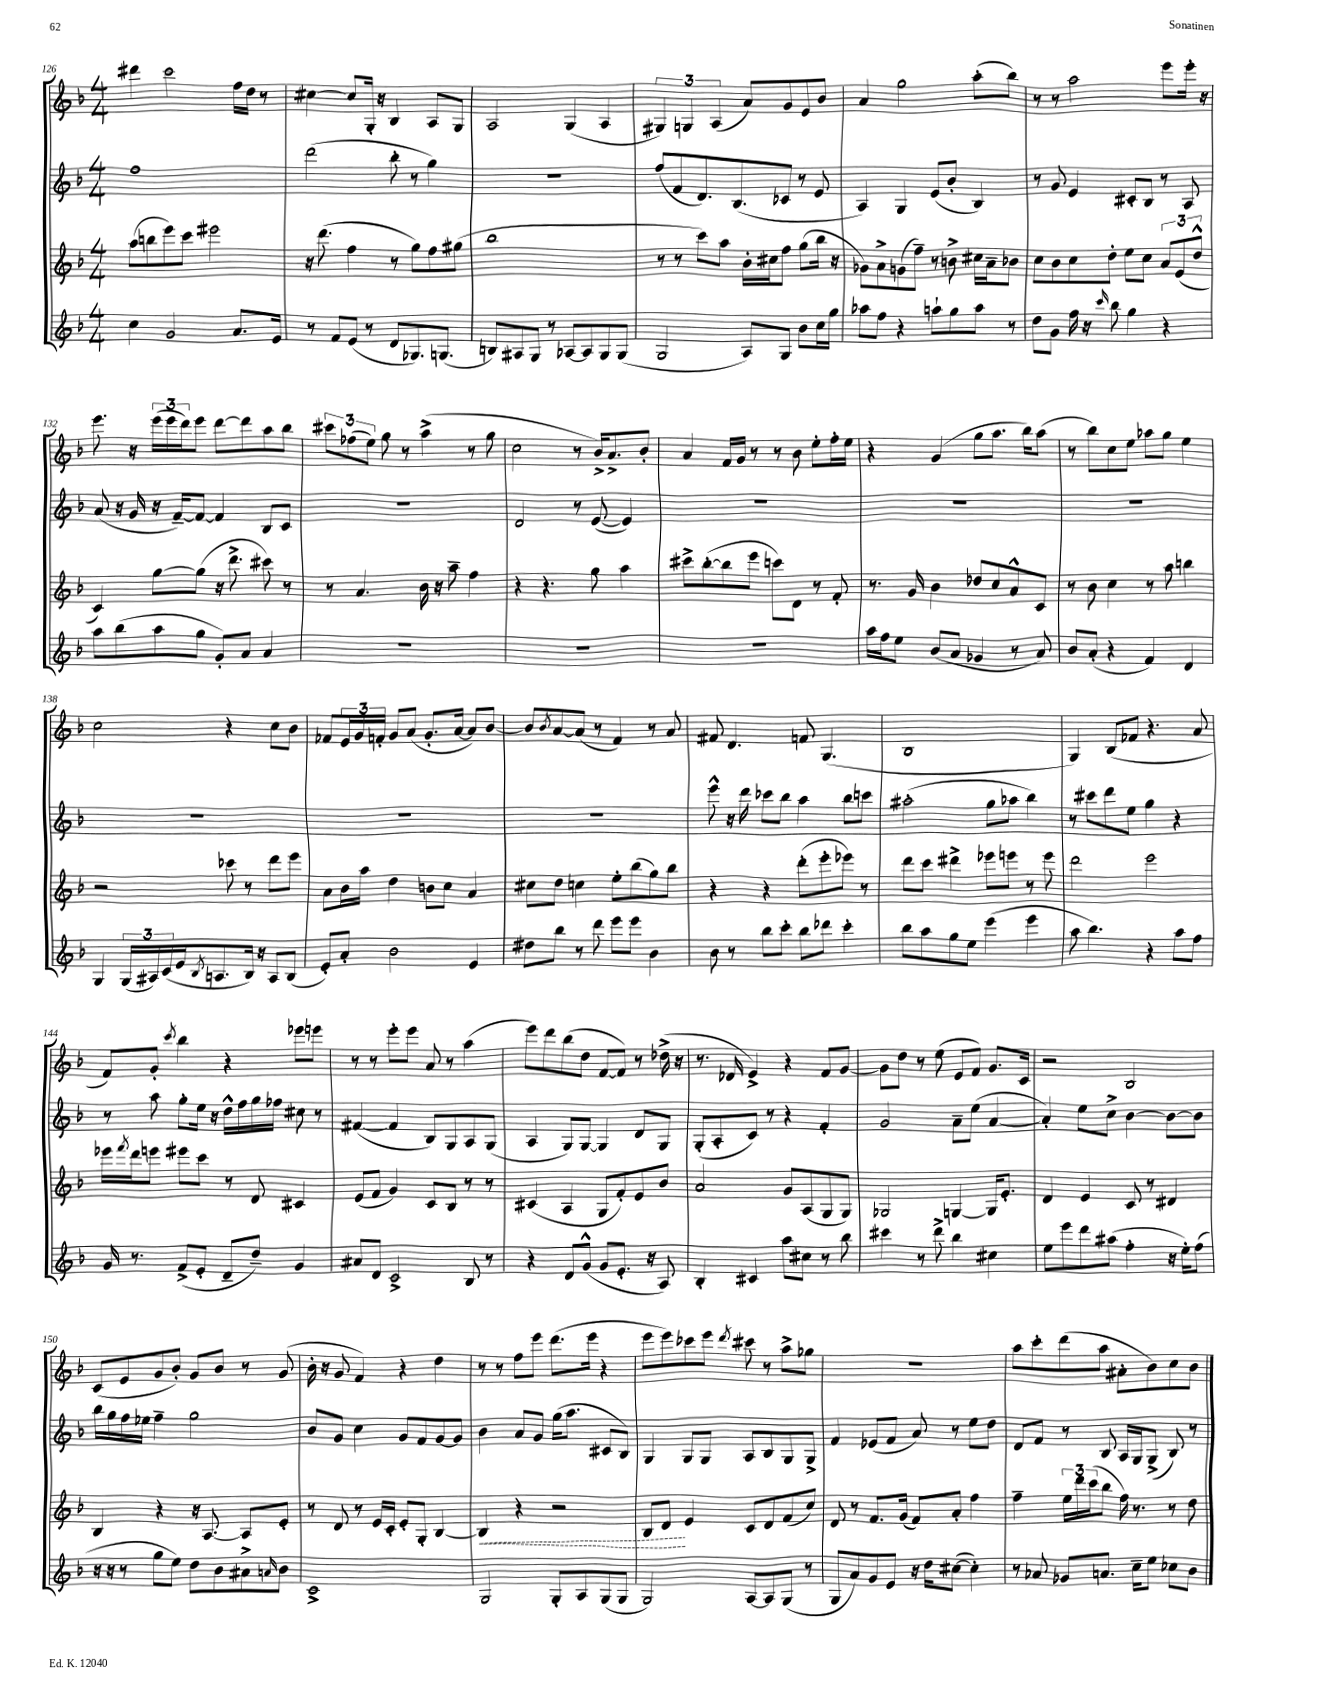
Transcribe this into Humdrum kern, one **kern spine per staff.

**kern	**kern	**dynam	**kern	**kern
*part4	*part3	*part3	*part2	*part1
*staff4	*staff3	*staff3	*staff2	*staff1
*clefG2	*clefG2	*	*clefG2	*clefG2
*k[b-]	*k[b-]	*	*k[b-]	*k[b-]
*M4/4	*M4/4	*	*M4/4	*M4/4
=126	=126	=126	=126	=126
4cc\	(8aa\L	.	1ff	4ddd#X\
.	8bbn\	.	.	.
2g/	8eee\)	.	.	2ccc\
.	8ccc\J	.	.	.
.	2eee#X\	.	.	.
8.a/L	.	.	.	16ff\LL
.	.	.	.	16dd\JJ
.	.	.	.	8r
16e/Jk	.	.	.	.
=127	=127	=127	=127	=127
8r	16r	.	(2ddd\	[4cc#X\
.	(8.ddd\	.	.	.
8f/L	.	.	.	.
(8e/J	4ff\	.	.	8cc#/L]
8r	.	.	.	16G'/Jk
.	.	.	.	16r
8d/L	8r	.	8bb-'\	4B-/
8.G-X/)	8gg\L)	.	8r	.
.	8ff\	.	4gg\)	8A/L
(8.Gn/J	.	.	.	.
.	(8gg#X\J	.	.	8G/J
=128	=128	=128	=128	=128
8Bn/L)	1bb-	.	1r	2A/
8A#X/	.	.	.	.
8G/J	.	.	.	.
8r	.	.	.	.
[8A-X/L	.	.	.	(4G/
8A-/]	.	.	.	.
8G/	.	.	.	4A/
(8G/J	.	.	.	.
=129	=129	=129	=129	=129
2G/	8r	.	(8ff/L	6G#X/)
.	8r	.	8f/	.
.	.	.	.	6Gn/
.	8ccc\L)	.	8.d/)	.
.	.	.	.	(6A/
.	8aa\J	.	.	.
.	.	.	(8.B-/	.
8A/L)	16b-'\LL	.	.	8a/L)
.	16cc#X\J	.	.	.
8G/J	8ff\J	.	8c-X/J	8g/
8b-\L	(8gg\L	.	8r	8e/
16cc\L	16bb-\Jk	.	8e/	8b-/J
16gg\JJ	16r	.	.	.
=130	=130	=130	=130	=130
8aa-X\L	8g-X\L)	.	4A/)	4a/
8ff\J	8a^\	.	.	.
4r	(8gn\	.	4G/	2gg\
.	8ff~\J)	.	.	.
8aan`\L	8r	.	(8e/L	.
8gg\	8bn^\	.	8b-'/J	.
8aa\J	16cc#X\LL	.	4B-/)	(8aa'\L
.	16a~\J	.	.	.
8r	8b-X\J	.	.	8bb-\J)
=131	=131	=131	=131	=131
8dd\L	8cc\L	.	8r	8r
8g\J	8b-\	.	8g/	8r
16ff\	8cc\	.	4e/	2aa\
16r	.	.	.	.
16qqccc/	.	.	.	.
8bb-\	8dd'\J	.	.	.
4gg\	8ee\L	.	8c#X'/L	.
.	8cc\J	.	8B-/J	.
4r	12a/L	.	8r	8eee\L
.	(12e/	.	.	.
.	.	.	8A/	16eee'\Jk
.	12dd^^/J	.	.	.
.	.	.	.	16r
!!LO:LB:g=z
=132	=132	=132	=132	=132
8aa\L	4c/)	.	(8a/	8.eee\
(8bb-\	.	.	16r	.
.	.	.	16g/	16r
8aa\	[8gg\L	.	16r	(24eee\LL
.	.	.	.	24eee\
.	.	.	[16f~/KL)	.
.	.	.	.	24ddd\J)
8gg\J	(8gg\J]	.	8f/J_	8eee\J
8g'/L)	16r	.	4f/]	[8ddd\L
.	8.ddd^\	.	.	.
8a/J	.	.	.	8ddd\]
4a/	8ccc#X\)	.	8B-/L	8aa\
.	8r	.	8c/J	8bb-\J
=133	=133	=133	=133	=133
1r	8r	.	1r	12ccc#X\L
.	.	.	.	(12ff-X\
.	4.a/	.	.	.
.	.	.	.	12ee\J)
.	.	.	.	8gg\
.	.	.	.	8r
.	16b-\	.	.	(4aa^\
.	16r	.	.	.
.	8aa~\	.	.	.
.	4ff\	.	.	8r
.	.	.	.	8gg\
=134	=134	=134	=134	=134
1r	4r	.	2d/	2cc\
.	4.r	.	.	.
.	.	.	8r	8r
.	8gg\	.	([8e/	16b-^/KL)
.	.	.	.	8.a^/
.	4aa\	.	4e/])	.
.	.	.	.	8b-'/J
=135	=135	=135	=135	=135
1r	8ccc#X^\L	.	1r	4a/
.	([8bb-'\	.	.	.
.	8bb-\]	.	.	16f/LL
.	.	.	.	16g/JJ
.	8eee\J	.	.	8r
.	8cccn\L)	.	.	8r
.	8d\J	.	.	8b-\
.	8r	.	.	8ee'\L
.	8f'/	.	.	16ff'\L
.	.	.	.	16ee\JJ
=136	=136	=136	=136	=136
16aa\LL	8.r	.	1r	4r
16ff\J	.	.	.	.
8ee\J	.	.	.	.
.	16g/	.	.	.
(8b-/L	4b-\	.	.	(4g/
8a/J	.	.	.	.
4g-X/	8dd-X/L	.	.	8gg\L
.	8cc/	.	.	8.aa\J
8r	8a^^/	.	.	.
.	.	.	.	16bb-\KL)
8a/)	8c/J	.	.	(8aa\J
=137	=137	=137	=137	=137
8b-/L	8r	.	1r	8r
(8a'/J	8b-\	.	.	8bb-\L)
4r	4cc\	.	.	8cc\
.	.	.	.	8ee\J
4f/)	8r	.	.	8aa-X\L
.	8aa\	.	.	8gg\J
4d/	4bbn\	.	.	4ee\
!!LO:LB:g=z
=138	=138	=138	=138	=138
4G/	2r	.	1r	2cc\
(24G/LL	.	.	.	.
24A#X/)	.	.	.	.
(24c/	.	.	.	.
16e/J	.	.	.	.
8qB-/	.	.	.	.
8.An/	.	.	.	.
.	8ccc-X\	.	.	4r
16B-/Jk)	8r	.	.	.
16r	.	.	.	.
8A/L	8ddd\L	.	.	8cc\L
(8B-/J	8eee\J	.	.	8b-\J
=139	=139	=139	=139	=139
8e'/L)	8a\L	.	1r	8f-X/L
8a'/J	16b-\L	.	.	24e/L
.	.	.	.	24g/
.	16aa\JJ	.	.	.
.	.	.	.	24fn'/JJ
2b-\	4dd\	.	.	8g/L
.	.	.	.	(8a/J
.	8bn\L	.	.	8.g'/L
.	8cc\J	.	.	.
.	.	.	.	[16a/Jk
4e/	4a/	.	.	8a/L])
.	.	.	.	[8b-/J
=140	=140	=140	=140	=140
8dd#X\L	8cc#X\L	.	1r	8b-/L]
.	.	.	.	8qb-/
8bb-\J	8dd\J	.	.	[8a/
8r	4ccn\	.	.	(8a/J]
8ddd\	.	.	.	8r
8eee\L	8ee'\L	.	.	4f/)
8eee\J	(8bb-\	.	.	.
4b-\	8gg\)	.	.	8r
.	8bb-\J	.	.	8a/
=141	=141	=141	=141	=141
8b-\	4r	.	8eee^^\	8f#X/
8r	.	.	16r	4.d/
.	.	.	16ddd\	.
8bb-\L	4r	.	8ccc-X\L	.
8ccc'\J	.	.	8bb-\J	.
8bb-\L	(8ddd'\L	.	4aa\	8fn/
8ddd-X\J	8eee'\	.	.	(4.G/
4ccc'\	8eee-X\J)	.	8bb-\L	.
.	8r	.	8cccn\J	.
=142	=142	=142	=142	=142
8bb-\L	8ddd\L	.	(2aa#X'\	1B-
8aa\	8ccc\J	.	.	.
8gg\	4ddd#X^\	.	.	.
8ee\J	.	.	.	.
(4eee\	8eee-X\L	.	8gg\L	.
.	8eeen\J	.	8aa-X\J	.
4eee\	8r	.	4bb-\)	.
.	8eee\	.	.	.
=143	=143	=143	=143	=143
8aa\	2ddd\	.	8r	4G/)
4.bb-\)	.	.	8ccc#X\L	.
.	.	.	8ddd\	(8B-/L
.	.	.	8ee\J	8f-X/J
4r	2eee\	.	4gg\	4.r
8aa\L	.	.	4r	.
8ff\J	.	.	.	8a/
!!LO:LB:g=z
=144	=144	=144	=144	=144
16g/	16eee-X\LL	.	8r	8f/L)
.	8qfff/	.	.	.
8.r	16ddd\J	.	.	.
.	8eeen\J	.	8aa\	8g'/J
.	.	.	.	8qccc/
(8f^/L	8eee#X\L	.	8gg'\L	4bb-\
8e'/J	8ccc\J	.	16ee\Jk	.
.	.	.	16r	.
8d~/L	8r	.	16dd^^\LL	4r
.	.	.	16ff\	.
8dd~/J)	8d/	.	16gg\	.
.	.	.	16ff-X\JJ	.
4g/	4c#X/	.	8cc#X\	8eee-X\L
.	.	.	8r	8eeen\J
=145	=145	=145	=145	=145
8a#X/L	(8e/L	.	([4f#X/	8r
8d/J	8f/J	.	.	8r
2c^/	4g/)	.	4f#/]	8eee'\L
.	.	.	.	8eee\J
.	8c/L	.	8B-/L)	8a/
.	8B-/J	.	8G/	8r
8B-/	8r	.	8A/	(4aa\
8r	8r	.	(8G/J	.
=146	=146	=146	=146	=146
4r	(4c#X/	.	4A/	8eee\L)
.	.	.	.	8ddd\
8d/L	4A/	.	8G/L)	(8bb-\
(8g^^/J	.	.	[8G/J	8dd\J
8g/L	8G/L	.	4G/]	[8f/L
8.e'/J	8f'/)	.	.	8f/J])
.	8e/	.	8d/L	8r
16r	.	.	.	.
8A/)	8b-/J	.	8G/J	(16dd-X^\
.	.	.	.	16r
=147	=147	=147	=147	=147
4B-'/	2a/	.	(8G'/L	8.r
.	.	.	8A'/	.
.	.	.	.	16d-X/
4c#X/	.	.	8c/J)	4e^/)
.	.	.	8r	.
8aa\L	8g/L	.	4r	4r
8cc#X\J	(8A/	.	.	.
8r	8G/	.	4f'/	8f/L
8bb-\	8G/J)	.	.	[8g/J
=148	=148	=148	=148	=148
4ccc#X\	2G-X/	.	2g/	8g\L]
.	.	.	.	8dd\J
8r	.	.	.	8r
8ddd^\	.	.	.	(8ee\
4bb-\	[4Gn/	.	8a~\L	8e/L
.	.	.	(8ee\J	8f/J)
4cc#X\	16G/KL]	.	[4a/	8.g/L
.	8.e'/J	.	.	.
.	.	.	.	16c/Jk
=149	=149	=149	=149	=149
8ee\L	4d/	.	4a'/])	2r
8eee\	.	.	.	.
8ddd\	4e/	.	8ee\L	.
(8aa#X\J	.	.	8cc^\J	.
4ff'\	8c/	.	[4b-\	2B-/
.	8r	.	.	.
16r	4d#X/	.	8b-\L_	.
16ee'\KL)	.	.	.	.
(8ff\J	.	.	8b-\J]	.
!!LO:LB:g=z
=150	=150	=150	=150	=150
16r	4B-/	.	16bb-\LL	(8c/L
16r	.	.	16gg\	.
8r	.	.	16ff\	8e/
.	.	.	16ee-X\JJ	.
8gg\L	4r	.	4ff~\	8g/
8ee\J)	.	.	.	8b-'/J)
8dd\L	16r	.	2gg\	8g/L
.	[8.A/	.	.	.
8b-\	.	.	.	8b-/J
8a#X^\	8A/L]	.	.	8r
16qqan/	.	.	.	.
8b-\J	8e'/J	.	.	(8g/
=151	=151	=151	=151	=151
1c^	8r	.	8b-/L	16b-'\
.	.	.	.	16r
.	8d/	.	8g/J	8g/
.	8r	.	4cc\	4f/)
.	16e/LL	.	.	.
.	16c'/JJ	.	.	.
.	8e'/L	.	8g/L	4r
.	8G'/J	.	8f/	.
.	[4B-/	.	[8g/	4dd\
.	.	.	8g/J]	.
=152	=152	=152	=152	=152
!	!	!LO:HP:b	!	!
2G/	4B-/]	<	4b-\	8r
.	.	.	.	8r
.	4r	.	8a/L	8ff\L
.	.	.	8g/J	8eee\J
8G'/L	2r	.	(16gg\KL	(8.ddd\L
.	.	.	8.aa\J	.
8A/	.	.	.	.
.	.	.	.	16eee\Jk
(8G/	.	.	8c#X/L	4r
8G/J	.	.	8B-/J)	.
=153	=153	=153	=153	=153
2G/)	8B-/L	.	4G/	8eee\L
.	8d/J	.	.	8eee\)
.	4e/	[	8G/L	8ccc-X\
.	.	.	8G/J	8eee\J
.	.	.	.	8qddd/
[8A/L	8c/L	.	8A/L	8ccc#X\
8A/]	8d/	.	8B-/	8r
(8G/J	(8f/	.	8G/	8aa^\L
8r	8cc/J)	.	8G^/J	8gg-X\J
=154	=154	=154	=154	=154
8G/L	8d/	.	4f/	1r
8a/)	8r	.	.	.
8g/	8.f/L	.	(8e-X/L	.
8e/J	.	.	8f/J	.
.	(16g/Jk	.	.	.
16r	8f/L)	.	8a/)	.
16dd\KL	.	.	.	.
([8cc#X\J	8a'/J	.	8r	.
4cc#'\])	4ff\	.	8ee\L	.
.	.	.	8dd\J	.
=155	=155	=155	=155	=155
8r	4ff~\	.	8d/L	8aa\L
8a-X/	.	.	8f/J	8ccc'\
8g-X/L	24ee\LL	.	8r	(8ddd\
.	24ddd\	.	.	.
.	(24ccc\J	.	.	.
8.an/J	8bb-\J	.	8B-/	8aa\J
.	16ff\)	.	16A/LL	8a#X'\L
16cc~\KL	8.r	.	16G/J	.
8ee\J	.	.	(8G^/J	8b-\)
8cc-X\L	8r	.	8B-/)	8cc\
8b-\J	8dd\	.	8r	8b-\J
==	==	==	==	==
*-	*-	*-	*-	*-
